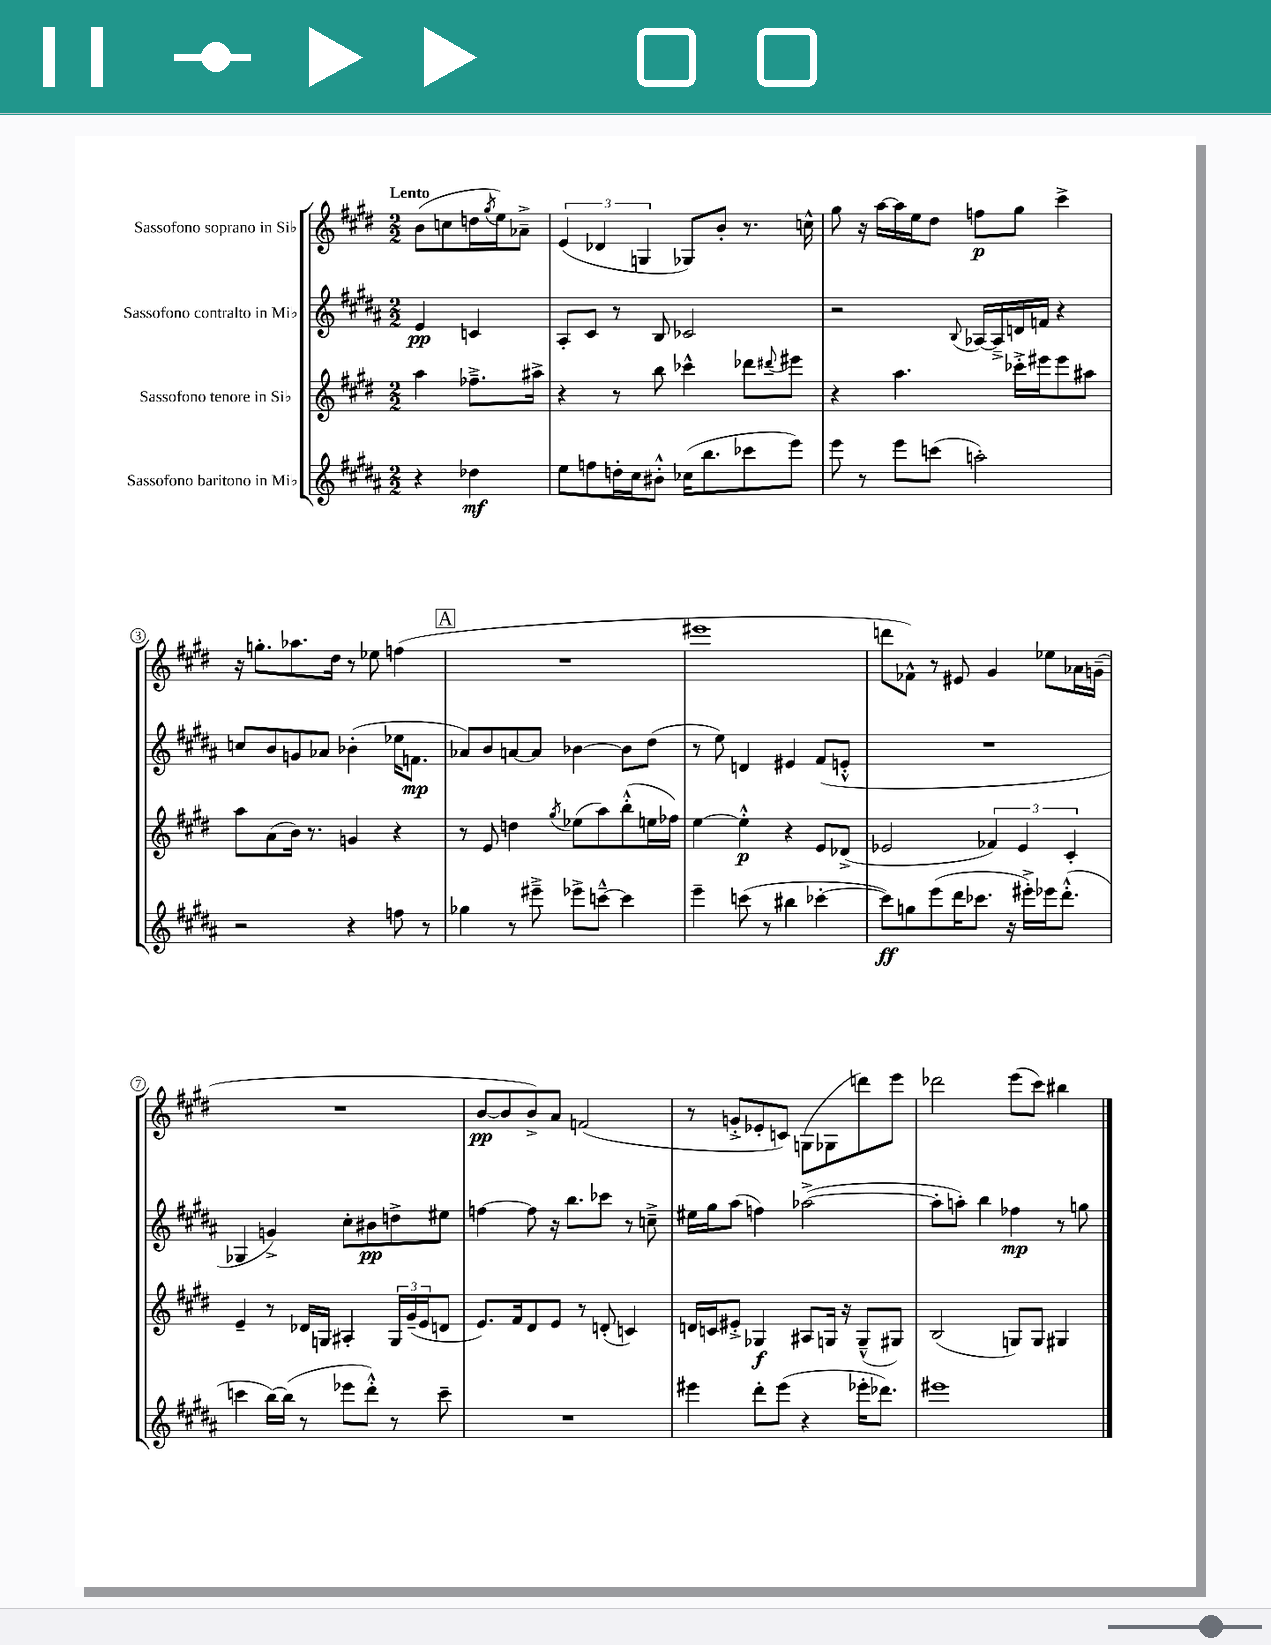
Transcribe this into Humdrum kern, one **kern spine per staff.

**kern	**dynam	**kern	**dynam	**kern	**dynam	**kern	**dynam
*part4	*part4	*part3	*part3	*part2	*part2	*part1	*part1
*staff4	*staff4	*staff3	*staff3	*staff2	*staff2	*staff1	*staff1
*I"Sassofono baritono in Mi♭	*	*I"Sassofono tenore in Si♭	*	*I"Sassofono contralto in Mi♭	*	*I"Sassofono soprano in Si♭	*
*clefG2	*	*clefG2	*	*clefG2	*	*clefG2	*
*k[f#c#g#d#a#]	*	*k[f#c#g#d#]	*	*k[f#c#g#d#a#]	*	*k[f#c#g#d#]	*
*M2/2	*	*M2/2	*	*M2/2	*	*M2/2	*
=	=	=	=	=	=	=	=
!	!	!	!	!	!	!LO:TX:a:B:t=Lento	!
4r	.	4aa\	.	4e/	pp	(8b\L	.
.	.	.	.	.	.	8ccn\	.
4dd-X\	mf	8.ff-X~^\L	.	4cn/	.	16ddn\L	.
.	.	.	.	.	.	8qgg#/	.
.	.	.	.	.	.	16ee\J)	.
.	.	.	.	.	.	8a-X~^\J	.
.	.	16aa#X^\Jk	.	.	.	.	.
=1	=1	=1	=1	=1	=1	=1	=1
8ee\L	.	4r	.	8A#'/L	.	(6e/	.
8ffn\	.	.	.	8c#/J	.	.	.
.	.	.	.	.	.	6d-X/	.
16ddn'\L	.	8r	.	8r	.	.	.
16cc#\J	.	.	.	.	.	.	.
.	.	.	.	.	.	6Gn/	.
8b#X'^^\J	.	8bb\	.	8B/	.	.	.
(16cc-X\KL	.	4ccc-X^^\	.	2c-X/	.	8G-X/L)	.
8.bb\	.	.	.	.	.	.	.
.	.	.	.	.	.	8b'/J	.
8ccc-X\	.	8ddd-X\L	.	.	.	8.r	.
.	.	8qqddd#X/	.	.	.	.	.
8eee\J)	.	8eee#X\J	.	.	.	.	.
.	.	.	.	.	.	16ccn^^\	.
=2	=2	=2	=2	=2	=2	=2	=2
8eee\	.	4r	.	2r	.	8gg#\	.
8r	.	.	.	.	.	16r	.
.	.	.	.	.	.	[16aa\LL	.
8eee\L	.	4.aa\	.	.	.	16aa\]	.
.	.	.	.	.	.	16ee\J	.
(8cccn\J	.	.	.	.	.	8dd#\J	.
.	.	.	.	8qqB/	.	.	.
2aan'\)	.	.	.	[16A-X/LL	.	8ffn\L	p
.	.	.	.	16A-~^/]	.	.	.
.	.	16ccc-X'^\LL	.	16dn/	.	8gg#\J	.
.	.	16eee#X\J	.	16fn/JJ	.	.	.
.	.	8eee#\	.	4r	.	4ccc#^\	.
.	.	8aa#X\J	.	.	.	.	.
!!LO:LB:g=z
=3	=3	=3	=3	=3	=3	=3	=3
2r	.	8aa\L	.	8ccn/L	.	16r	.
.	.	.	.	.	.	8.ggn'\L	.
.	.	(8a\	.	8b/	.	.	.
.	.	16b\Jk)	.	8gn/	.	8.aa-X\	.
.	.	8.r	.	.	.	.	.
.	.	.	.	8a-X/J	.	.	.
.	.	.	.	.	.	16dd#\Jk	.
4r	.	4gn/	.	(4b-X'\	.	8r	.
.	.	.	.	.	.	8ee-X\	.
8ffn\	.	4r	.	16ee-X\KL	.	(4ffn\	.
.	.	.	.	8.fn\J	mp	.	.
8r	.	.	.	.	.	.	.
!!LO:REH:place=s1:t=A
=4	=4	=4	=4	=4	=4	=4	=4
4gg-X\	.	8r	.	8a-X/L)	.	1r	.
.	.	8e/	.	8b/	.	.	.
8r	.	4ddn\	.	[8an/	.	.	.
8eee#X~^\	.	.	.	8a/J]	.	.	.
.	.	8qgg#/	.	.	.	.	.
8eee-X^\L	.	(8ee-X\L	.	[4b-X\	.	.	.
[8cccn~^^\J	.	8aa\)	.	.	.	.	.
4ccc\]	.	(8bb'^^\	.	8b-\L]	.	.	.
.	.	16een\L	.	(8dd#\J	.	.	.
.	.	16ff-X\JJ)	.	.	.	.	.
=5	=5	=5	=5	=5	=5	=5	=5
4eee~\	.	[4ee\	.	8r	.	1eee#X	.
.	.	.	.	8ee\)	.	.	.
(8cccn\	.	4ee'^^\]	p	4dn/	.	.	.
8r	.	.	.	.	.	.	.
4bb#X\	.	4r	.	4e#X/	.	.	.
[4ccc-X'\	.	8e/L	.	(8f#/L	.	.	.
.	.	(8d-X^/J	.	8en'^^/J	.	.	.
=6	=6	=6	=6	=6	=6	=6	=6
8ccc-\L])	ff	2e-X/	.	1r	.	8dddn\L	.
8ggn\	.	.	.	.	.	8f-X^^\J)	.
(8eee\	.	.	.	.	.	8r	.
16ddd#\K	.	.	.	.	.	8e#X/	.
8.ccc-X\J	.	.	.	.	.	.	.
.	.	6f-X/)	.	.	.	4g#/	.
16r	.	.	.	.	.	.	.
.	.	6e-/	.	.	.	.	.
16eee#X'^\LL)	.	.	.	.	.	.	.
16eee-X\J	.	.	.	.	.	8ee-X\L	.
(8.ddd#'^^\J	.	.	.	.	.	.	.
.	.	6c#'/	.	.	.	.	.
.	.	.	.	.	.	16a-X\L	.
.	.	.	.	.	.	(16gn~\JJ	.
!!LO:LB:g=z
=7	=7	=7	=7	=7	=7	=7	=7
4cccn\	.	4e~/	.	4G-X/	.	1r	.
[16bb\LL)	.	8r	.	4gn^/)	.	.	.
(16bb\JJ]	.	.	.	.	.	.	.
8r	.	16d-X/LL	.	.	.	.	.
.	.	16Gn/JJ	.	.	.	.	.
8eee-X\L	.	4A#X'/	.	8cc#'\L	.	.	.
8ddd#'^^\J)	.	.	.	8b#X\	pp	.	.
8r	.	24G/LL	.	8ddn^\	.	.	.
.	.	(24g#~/	.	.	.	.	.
.	.	24e/J	.	.	.	.	.
8ccc~\	.	8dn/J	.	8ee#X\J	.	.	.
=8	=8	=8	=8	=8	=8	=8	=8
1r	.	8.e/L)	.	[4ffn\	.	[8b/L	pp
.	.	.	.	.	.	8b/]	.
.	.	16f#/k	.	.	.	.	.
.	.	8d#/	.	8ff\]	.	8b^/)	.
.	.	8e/J	.	16r	.	8a/J	.
.	.	.	.	8.bb\L	.	.	.
.	.	8r	.	.	.	(2fn/	.
.	.	(8dn'/	.	8ccc-X\J	.	.	.
.	.	4cn/)	.	8r	.	.	.
.	.	.	.	8ccn~^\	.	.	.
=9	=9	=9	=9	=9	=9	=9	=9
4eee#X\	.	16dn/LL	.	16ee#X\LL	.	8r	.
.	.	16cn/J	.	16gg#\J	.	.	.
.	.	8e#X'^/J	.	(8aa#\J	.	8gn'^/L	.
8ddd#'\L	.	4G-X/	f	4ffn\)	.	8e-X'/	.
(8eee#\J	.	.	.	.	.	8cn/J)	.
4r	.	8A#X/L	.	([2aa-X^\	.	(8Gn\L	.
.	.	16Gn/Jk	.	.	.	8G-X\	.
.	.	16r	.	.	.	.	.
16eee-X'\KL	.	(8G~^^/L	.	.	.	8dddn\)	.
8.ddd-X\J)	.	.	.	.	.	.	.
.	.	8G#X/J)	.	.	.	8eee\J	.
=10	=10	=10	=10	=10	=10	=10	=10
1eee#X	.	(2B/	.	8aa-'\L]	.	2ddd-X\	.
.	.	.	.	8aan'\J)	.	.	.
.	.	.	.	4bb\	.	.	.
.	.	8Gn/L)	.	4ff-X\	mp	(8eee\L	.
.	.	8G/J	.	.	.	8ccc#\J)	.
.	.	4G#X/	.	8r	.	4bb#X\	.
.	.	.	.	8ggn\	.	.	.
==	==	==	==	==	==	==	==
*-	*-	*-	*-	*-	*-	*-	*-
